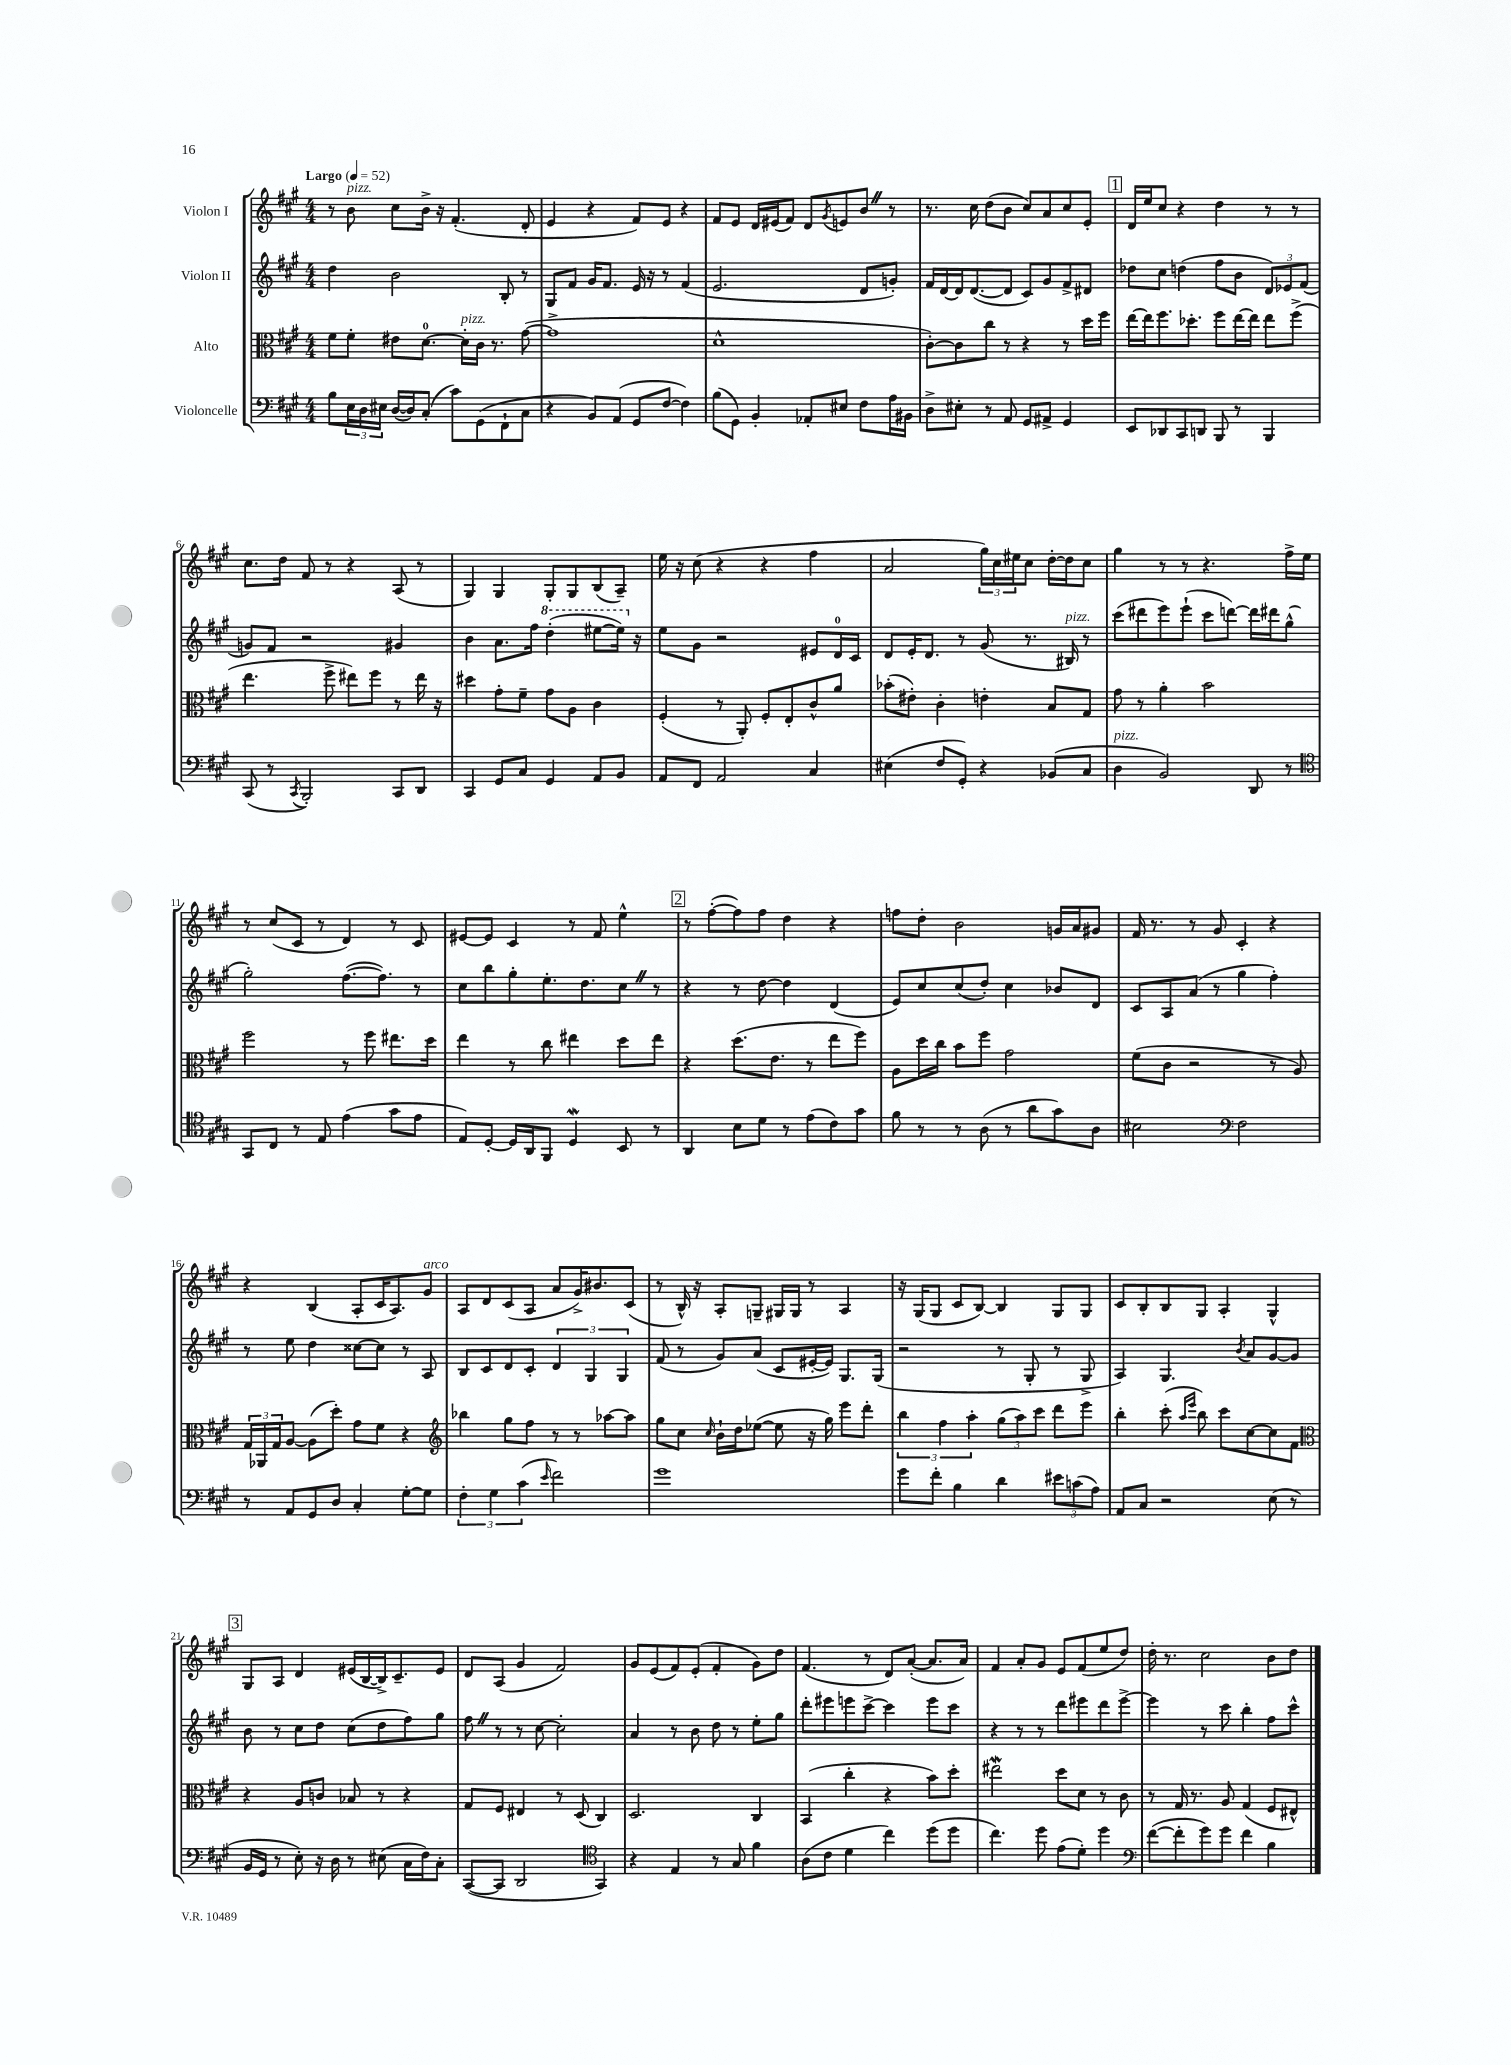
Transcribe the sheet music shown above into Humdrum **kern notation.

**kern	**kern	**kern	**kern
*staff4	*staff3	*staff2	*staff1
*clefF4	*clefC3	*clefG2	*clefG2
*k[f#c#g#]	*k[f#c#g#]	*k[f#c#g#]	*k[f#c#g#]
*M4/4	*M4/4	*M4/4	*M4/4
*MM52	*MM52	*MM52	*MM52
8B	8f#	4dd	8r
24E	8f#'	.	8b
24D	.	.	.
24E#	.	.	.
([16D	8e#	2b	8cc#
16D])	.	.	.
(8C#'	[8.d	.	16b^
.	.	.	16r
8c#)	.	.	(4.f#'
.	16d']	.	.
(8GG#	16c#	.	.
.	8.r	.	.
8FF#`	.	8B'	.
8C#	([8g#	8r	8d'
=	=	=	=
4r	1g#^]	8G#	4e
.	.	8f#	.
8BB)	.	16g#	4r
.	.	8.f#	.
(8AA	.	.	.
8GG#	.	16e	8f#)
.	.	16r	.
[8F#	.	8r	8e
4F#])	.	(4f#	4r
=	=	=	=
(8B	1d^^	2.e	8f#
8GG#)	.	.	8e
4BB'	.	.	16d
.	.	.	(16e#
.	.	.	8f#)
8AA-'	.	.	8d
.	.	.	8qg#
8E#	.	.	8e
8F#	.	8d	8b
16A	.	8g')	8r
16BB#	.	.	.
=	=	=	=
8D^	[8c#')	16f#	8.r
.	.	[16d	.
8E#'	8c#]	16d]	.
.	.	([8.d	16cc#
8r	8cc#	.	(8dd
8AA	8r	8d]	8b
8GG#	4r	8c#)	8cc#)
8AA#^	.	8g#	8a
4GG#	8r	8f#^	8cc#
.	16dd	8d#	8e'
.	16ff#	.	.
=	=	=	=
8EE	[16ee	8dd-	16d
.	16ee]	.	16ee
8DD-	8.ff#	8cc#	8cc#
8CC#	.	(4dd	4r
.	8.dd-'	.	.
8DD	.	.	.
8BBB	8ff#	8ff#	4dd
8r	[16ee	8b	.
.	16ee]	.	.
4BBB	8ee	12d)	8r
.	.	12e-	.
.	(8ff#^	.	8r
.	.	(12f#	.
=	=	=	=
(8CC#	4.ee	8g)	8.cc#
8r	.	8f#	.
.	.	.	16dd
8qCC#	.	.	.
2BBB')	.	2r	8f#
.	8ff#^	.	8r
.	8ee#)	.	4r
.	8ff#	.	.
8CC#	8r	4g#	(8A
8DD	16ee#	.	8r
.	16r	.	.
=	=	=	=
4CC#	4dd#	4b	4G#)
8GG#	8g#'	8.a	4G#
8C#	8f#~	.	.
.	.	16ff#	.
4GG#	8g#	(4ddd'	8G#'
.	8A	.	8G#
8AA	4c#	[8eee#	(8B
8BB	.	16eee#])	8A~)
.	.	16r	.
=	=	=	=
8AA	(4F#'	8ee	16ee
.	.	.	16r
8FF#	.	8g#	(8cc#
2AA	8r	2r	4r
.	8AA')	.	.
.	8F#'	.	4r
.	8E'	.	.
4C#	8c#^^	8e#	4ff#
.	8a	16d	.
.	.	16c#	.
=	=	=	=
(4E#	(8b-'	8d	2a
.	8e#')	16e'	.
.	.	8.d	.
8F#	4c#'	.	.
8GG#')	.	8r	.
4r	4e'	(8g#	24gg#)
.	.	.	24cc#
.	.	.	24ee#
.	.	8.r	8cc#
(8BB-	8B	.	[16dd'
.	.	16B#)	16dd]
8C#	8G#	8r	8cc#
=	=	=	=
4D	8g#	(8ccc#	4gg#
.	8r	8ddd#	.
2BB)	4a'	8eee)	8r
.	.	(8eee`	8r
.	2b	8ccc#	4.r
.	.	[8ddd)	.
8DD	.	16ddd]	.
.	.	16ddd#	.
8r	.	(8gg#^^	16ff#^
.	.	.	16ee
=	=	=	=
*clefC4	*	*	*
8GG#	2ff#	2gg#')	8r
8C#	.	.	(8cc#
8r	.	.	8c#
8E	.	.	8r
(4e	8r	([8.ff#	4d)
.	8ff#	.	.
.	.	8.ff#])	.
8g#	8.ee#	.	8r
8e	.	8r	8c#
.	16dd	.	.
=	=	=	=
8E)	4ee	8cc#	[8e#
[8D'	.	8bb	8e#]
16D]	8r	8gg#'	4c#
16AA	.	.	.
8FF#	8cc#	8.ee'	.
4D	4ee#	.	8r
.	.	8.dd	.
.	.	.	8f#
8BB	8dd	8cc#	4ee^^
8r	8ee#	8r	.
=	=	=	=
4AA	4r	4r	8r
.	.	.	([8ff#'
8B	(8.dd	8r	8ff#])
8d	.	[8dd	8ff#
.	8.e	.	.
8r	.	4dd]	4dd
(8e	8r	.	.
8c#)	8ee	(4d	4r
8g#	8ff#)	.	.
=	=	=	=
8f#	8A	8e)	8ff
8r	16dd	8cc#	8dd'
.	16cc#	.	.
8r	8b	(8cc#	2b
(8A	8ff#	8dd')	.
8r	2g#	4cc#	.
8a	.	.	.
8g#)	.	8b-	16g
.	.	.	16a
8A	.	8d	8g#
=	=	=	=
2B#	(8f#	8c#	16f#
.	.	.	8.r
.	8c#	8A	.
.	2r	(8a	8r
.	.	8r	8g#
*clefF4	*	*	*
2F#	.	4gg#	4c#'
.	8r	4ff#')	4r
.	8A)	.	.
=	=	=	=
8r	24G#	8r	4r
.	24AA-	.	.
.	24G#	.	.
8AA	[8A	8ee	.
8GG#	(8A]	4dd	(4B
8D	8dd')	.	.
4C#'	8g#	[8cc##	8A'
.	8f#	8cc##]	16c#
.	.	.	8.A)
[8G#'	4r	8r	.
8G#]	.	8A	8g#
=	=	=	=
*	*clefG2	*	*
6F#'	4bb-	8B	8A
.	.	8c#	8d
6G#	.	.	.
.	8gg#	8d	(8c#
(6c#	.	.	.
.	8ff#	8c#'	8A
16qqe	.	.	.
2f#)	8r	6d	8a
.	8r	.	16g#^)
.	.	6G#	.
.	.	.	8.b#
.	[8aa-	.	.
.	.	6G#	.
.	8aa-]	.	(8c#
=	=	=	=
1g#	8gg#	(8f#	8r
.	8cc#	8r	16B^^)
.	.	.	16r
.	16qqcc#	.	.
.	16b`	8g#)	8A'
.	16dd	.	.
.	([8ee-	(8a	8G~
.	8ee-]	8c#	16G#
.	.	.	16G#
.	16r	[16e#'	8r
.	16gg#)	16e#])	.
.	8eee	8.G#	4A
.	8ddd'	.	.
.	.	(16G#	.
=	=	=	=
8g#	6bb	2r	16r
.	.	.	(16G#
8f#'	.	.	8G#
.	6ff#	.	.
4B	.	.	8c#
.	6aa'	.	.
.	.	.	[8B)
4d	(12gg#	8r	4B]
.	12aa)	.	.
.	.	8G#'	.
.	12ccc#	.	.
12e#	8ddd	8r	8G#
(12c	.	.	.
.	8eee	8G#^	8G#
12A)	.	.	.
=	=	=	=
8AA	4bb'	4A)	8c#
8C#	.	.	8B'
2r	(8ccc#'	4.G#	8B
.	16qqaa	.	.
.	16qqeee	.	.
.	8bb)	.	8G#
.	8ccc#	.	4A'
.	.	8qb	.
.	[8cc#	8a	.
(8E	8cc#]	[8g#	4G#^^
8r	8f#	8g#]	.
=	=	=	=
*	*clefC3	*	*
16BB	4r	8b	8G#
16GG#	.	.	.
8r	.	8r	8A
8E')	8A	8cc#	4d
16r	8c	8dd	.
16D	.	.	.
8r	8B-	(8cc#	(16e#
.	.	.	[16B
(8E#	8r	8dd	16B^])
.	.	.	8.c#~
16C#	4r	8ff#)	.
16F#)	.	.	.
8C#'	.	8gg#	8e#
=	=	=	=
([8CC#	8G#	8ff#	8d
8CC#]	8F#	8r	(8A
2DD	4E#	8r	4g#
.	.	[8cc#	.
.	8r	2cc#']	2f#)
.	(8D	.	.
*clefC4	*	*	*
4GG#)	4C#)	.	.
=	=	=	=
4r	2.D	4a	8g#
.	.	.	(8e
4E	.	8r	8f#)
.	.	8b	(8e'
8r	.	8dd	4f#'
8G#	.	8r	.
4f#	4C#	8ee'	8g#)
.	.	8gg#	8dd
=	=	=	=
(8A	(4BB	8ddd'	(4.f#
8c#	.	8eee#	.
4d	4cc#'	8eee	.
.	.	[8ccc#^	8r
4cc#)	4r	4ccc#]	8d)
.	.	.	([8a'
(8dd	8b)	8eee	8.a]
8dd	8dd'	8ccc#	.
.	.	.	16a)
=	=	=	=
4.cc#)	2ee#	4r	4f#
.	.	8r	8a'
8dd	.	8r	8g#
(8e	8dd	8ddd	8e
8d')	8d	8eee#	(8f#
4dd	8r	8ddd	8ee
.	8c#	[8eee#^	8dd)
=	=	=	=
*clefF4	*	*	*
([8f#	8r	4eee#]	16dd'
.	.	.	8.r
8f#']	16G#	.	.
.	8.r	.	.
8g#)	.	8r	2cc#
8g#	8A	8ccc#	.
4f#	(4G#	4bb'	.
4B	8F#	8ff#	8b
.	8E#^^)	8ccc#^^	8dd
==	==	==	==
*-	*-	*-	*-
